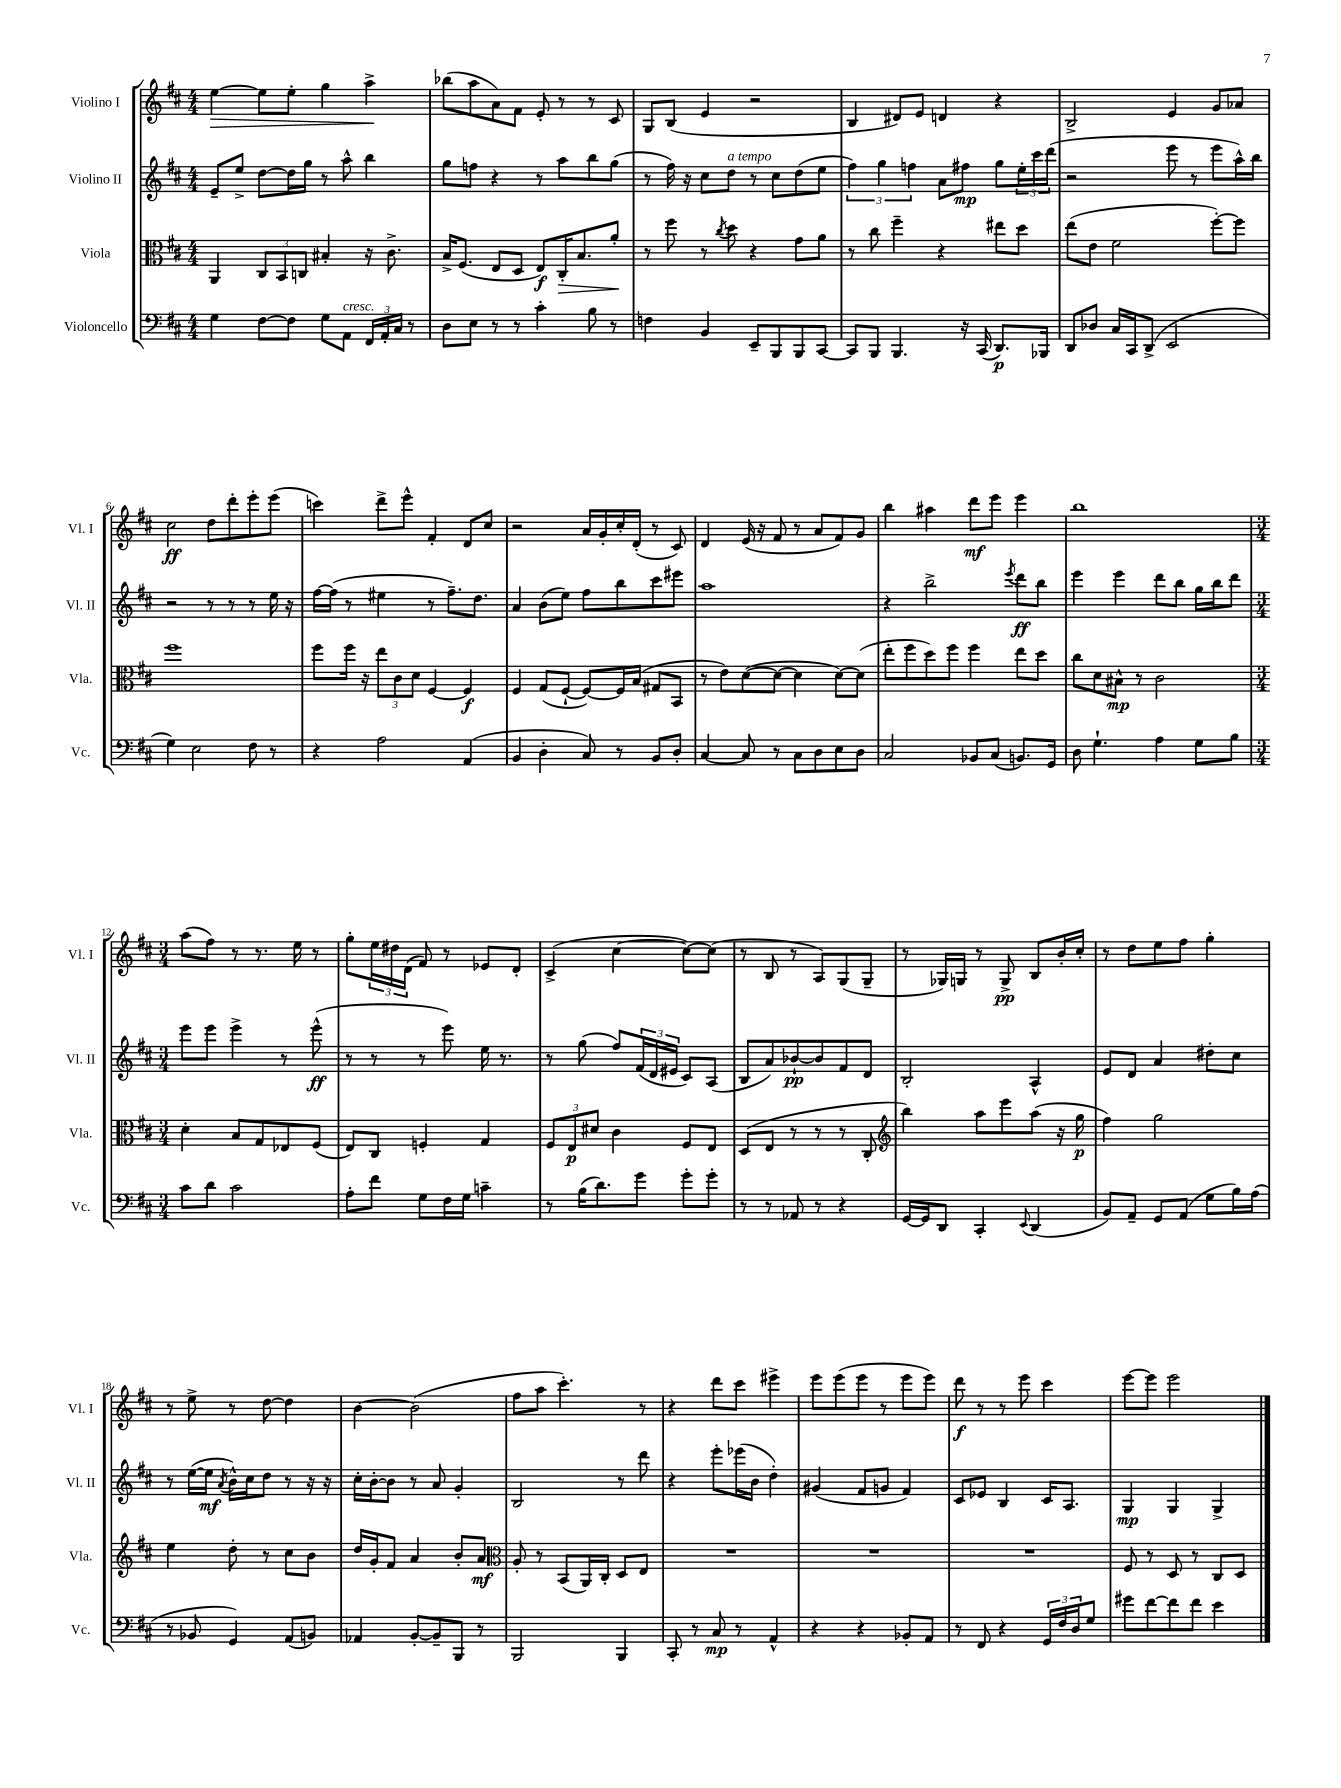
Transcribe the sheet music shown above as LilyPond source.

<<
\new StaffGroup <<
\new Staff = "s0" \with { instrumentName = "Violino I" shortInstrumentName = "Vl. I" } {
    \clef treble \key d \major \numericTimeSignature \time 4/4
    e''4~\> e''8 e''8-. g''4 a''4->\! |
    bes''8( a''8 a'8) fis'8 e'8-. r8 r8 cis'8 |
    g8 b8( e'4 r2 |
    b4 dis'8) e'8 d'4 r4 |
    b2-> e'4 g'8 aes'8 |
    cis''2\ff d''8 d'''8-. e'''8-. e'''8( |
    c'''4) d'''8-> e'''8-^ fis'4-. d'8 cis''8 |
    r2 a'16 g'16-. cis''16-. d'16-.( r8 cis'8) |
    d'4 e'16( r16 fis'8 r8 a'8 fis'8) g'8 |
    b''4 ais''4 d'''8\mf e'''8 e'''4 |
    b''1 |
    \numericTimeSignature \time 3/4 a''8( fis''8) r8 r8. e''16 r8 |
    g''8-. \tuplet 3/2 { e''16 dis''16 d'16( } fis'8) r8 ees'8 d'8-. |
    cis'4->( cis''4~ cis''8~) cis''8( |
    r8 b8 r8 a8) g8( g8-- |
    r8 ges16) g16 r8 g8->\pp b8 b'16-. cis''16-. |
    r8 d''8 e''8 fis''8 g''4-. |
    r8 e''8-> r8 d''8~ d''4 |
    b'4~ b'2( |
    fis''8 a''8 cis'''4.-.) r8 |
    r4 d'''8 cis'''8 eis'''4-> |
    e'''8 e'''8( e'''8 r8 e'''8 e'''8) |
    d'''8\f r8 r8 e'''8 cis'''4 |
    e'''8~ e'''8 e'''2 \bar "|." |
}
\new Staff = "s1" \with { instrumentName = "Violino II" shortInstrumentName = "Vl. II" } {
    \clef treble \key d \major \numericTimeSignature \time 4/4
    e'8-- e''8-> d''8~ d''16 g''16 r8 a''8-^ b''4 |
    g''8 f''8 r4 r8 a''8 b''8 g''8( |
    r8 fis''16) r16 cis''8 d''8^\markup { \italic "a tempo" } r8 cis''8 d''8( e''8 |
    \tuplet 3/2 { fis''4) g''4 f''4 } a'8 fis''8\mp g''8 \tuplet 3/2 { e''16-. cis'''16 d'''16( } |
    r2 e'''8 r8 e'''8 a''16-^) b''16 |
    r2 r8 r8 r8 e''16 r16 |
    fis''16~ fis''16( r8 eis''4 r8 fis''8.--) d''8. |
    a'4 b'8( e''8) fis''8 b''8 cis'''8 eis'''8 |
    a''1 |
    r4 b''2-> \acciaccatura { e'''8 } d'''8\ff b''8 |
    e'''4 e'''4 d'''8 b''8 g''16 b''16 d'''8 |
    \numericTimeSignature \time 3/4 e'''8 e'''8 e'''4-> r8 e'''8-^\ff( |
    r8 r8 r8 e'''8) e''16 r8. |
    r8 g''8( fis''8) \tuplet 3/2 { fis'16( d'16 eis'16 } cis'8) a8( |
    b8 a'8) bes'8~-!\pp bes'8 fis'8 d'8 |
    b2-. a4-^ |
    e'8 d'8 a'4 dis''8-. cis''8 |
    r8 e''16~( e''16\mf \acciaccatura { a'8 } b'16-^) cis''16 d''8 r8 r16 r16 |
    cis''16-. b'16~-. b'8 r8 a'8 g'4-. |
    b2 r8 d'''8 |
    r4 e'''8-. ees'''16( b'16 d''4-.) |
    gis'4( fis'8 g'8 fis'4) |
    cis'8 ees'8 b4 cis'16 a8. |
    g4\mp g4 g4-> \bar "|." |
}
\new Staff = "s2" \with { instrumentName = "Viola" shortInstrumentName = "Vla." } {
    \clef alto \key d \major \numericTimeSignature \time 4/4
    a,4 \tuplet 3/2 { cis8 b,8 c8 } bis4-. r16 cis'8.-> |
    b16-> fis8.( e8 d8 e8\f) cis16-.\> b8. a'8-.\! |
    r8 fis''8 r8 \acciaccatura { cis''8 } d''8 r4 g'8 a'8 |
    r8 cis''8 fis''4-- r4 eis''8 d''8 |
    e''8( e'8 fis'2 fis''8~-.) fis''8 |
    fis''1 |
    fis''8 fis''16 r16 \tuplet 3/2 { e''8 cis'8 d'8 } fis4~ fis4\f |
    fis4 g8( fis8~-! fis8~) fis16 b16( gis8 b,8 |
    r8 e'8) d'8~( d'8~ d'4 d'8~) d'8( |
    e''8-. fis''8 d''8) fis''8 fis''4 e''8 d''8 |
    cis''8 d'8 bis8-^\mp r8 cis'2 |
    \numericTimeSignature \time 3/4 d'4-. b8 g8 ees8 fis8( |
    e8) cis8 f4-. g4 |
    \tuplet 3/2 { fis8 e8\p dis'8 } cis'4 fis8 e8 |
    d8( e8 r8 r8 r8 cis8-. |
    \clef treble b''4) a''8 e'''8 a''8( r16 g''16\p |
    fis''4) g''2 |
    e''4 d''8-. r8 cis''8 b'8 |
    d''16 g'16-. fis'8 a'4 b'8-. a'8\mf |
    \clef alto a8-. r8 b,8( a,16) cis16-. d8 e8 |
    R2. |
    R2. |
    R2. |
    fis8 r8 d8 r8 cis8 d8 \bar "|." |
}
\new Staff = "s3" \with { instrumentName = "Violoncello" shortInstrumentName = "Vc." } {
    \clef bass \key d \major \numericTimeSignature \time 4/4
    g4 fis8~ fis8 g8 a,8^\markup { \italic "cresc." } \tuplet 3/2 { fis,16 a,16-. cis16 } r8 |
    d8 e8 r8 r8 cis'4-. b8 r8 |
    f4 b,4 e,8-- b,,8 b,,8 cis,8~ |
    cis,8 b,,8 b,,4. r16 cis,16( d,8.\p) bes,,16 |
    d,8 des8 cis16 cis,16 d,8->( e,2 |
    g4) e2 fis8 r8 |
    r4 a2 a,4( |
    b,4 d4-. cis8) r8 b,8 d8-. |
    cis4~ cis8 r8 cis8 d8 e8 d8 |
    cis2 bes,8 cis8( b,8.) g,16 |
    d8 g4.-! a4 g8 b8 |
    \numericTimeSignature \time 3/4 cis'8 d'8 cis'2 |
    a8-. fis'8 g8 fis16 g16 c'4-- |
    r8 b16( d'8.) g'8 g'8-. g'8-. |
    r8 r8 aes,8 r8 r4 |
    g,16~ g,16 d,8 cis,4-. \appoggiatura { e,8 } d,4( |
    b,8) a,8-- g,8 a,8( g8 b16) a16( |
    r8 bes,8 g,4) a,8( b,8) |
    aes,4 b,8~-. b,8-- b,,8 r8 |
    b,,2 b,,4 |
    cis,8-. r8 cis8\mp r8 a,4-^ |
    r4 r4 bes,8-. a,8 |
    r8 fis,8 r4 \tuplet 3/2 { g,16 fis16 d16 } g8 |
    gis'8 fis'8~ fis'8 fis'8 e'4 \bar "|." |
}
>>
>>
